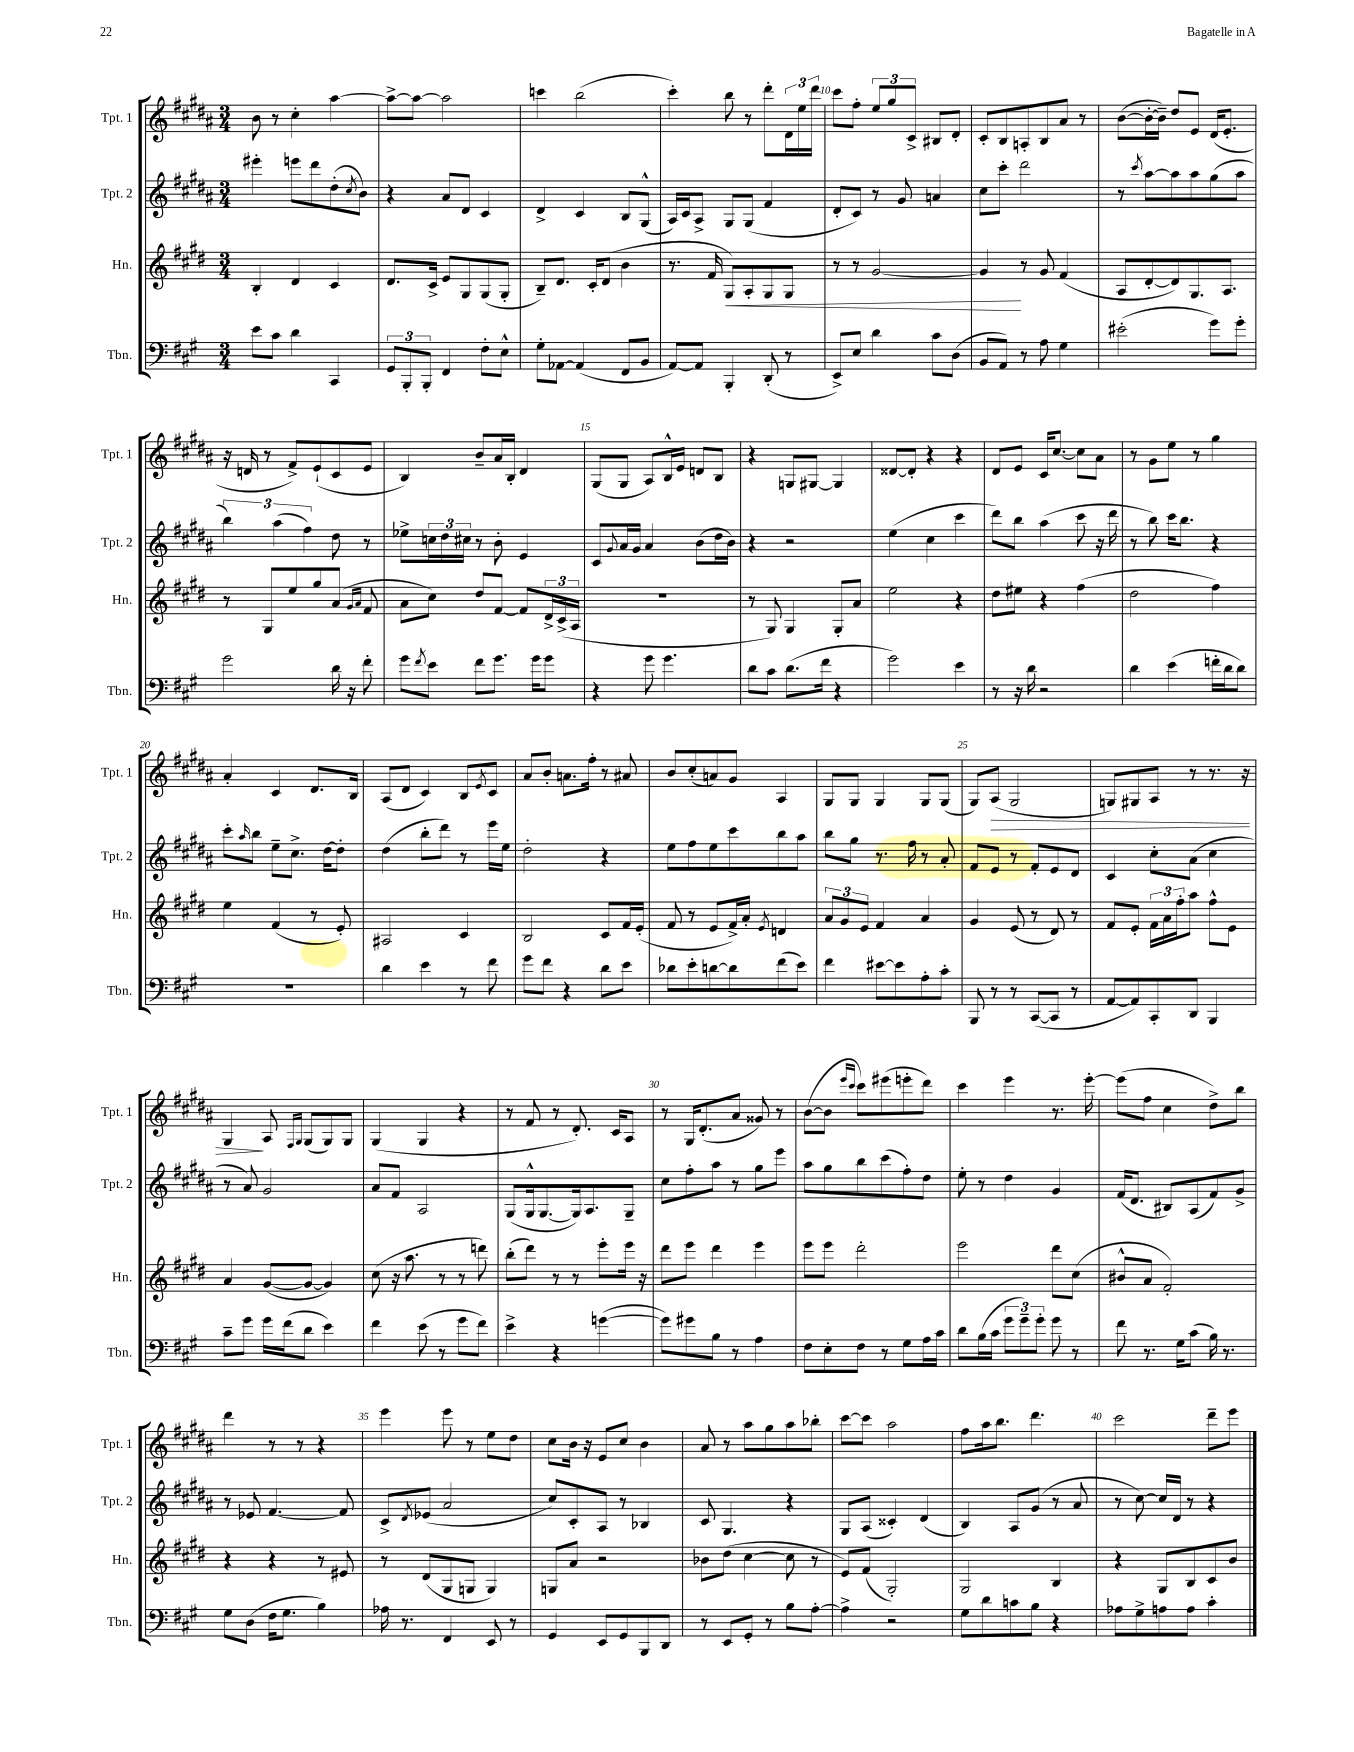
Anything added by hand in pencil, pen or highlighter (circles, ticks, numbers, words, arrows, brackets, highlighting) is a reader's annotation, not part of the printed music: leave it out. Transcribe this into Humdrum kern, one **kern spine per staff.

**kern	**kern	**kern	**kern
*staff4	*staff3	*staff2	*staff1
*clefF4	*clefG2	*clefG2	*clefG2
*k[f#c#g#]	*k[f#c#g#d#]	*k[f#c#g#d#a#]	*k[f#c#g#d#a#]
*M3/4	*M3/4	*M3/4	*M3/4
8e	4B'	4eee#'	8b
8c#	.	.	8r
4d	4d#	8eee	4cc#'
.	.	8ddd#	.
4CC#	4c#	(8dd#'	[4aa#
.	.	8qcc#	.
.	.	8b)	.
=	=	=	=
12GG#	8.d#	4r	8aa#^_
12BBB'	.	.	.
.	.	.	8aa#_
12BBB'	.	.	.
.	16c#^	.	.
4FF#	8e	8a#	2aa#]
.	8G#	8d#	.
8F#'	(8G#	4c#	.
8E^^	8G#'	.	.
=	=	=	=
8G#'	8B~)	4d#^	4ccc
[8AA-	8.d#	.	.
(4AA-]	.	4c#	(2bb
.	16c#'	.	.
.	(8d#	.	.
8FF#	4b	8B	.
8BB	.	(8G#^^	.
=	=	=	=
[8AA)	8.r	16A#)	4ccc#')
.	.	16c#	.
8AA]	.	8A#^	.
.	16f#	.	.
4BBB'	8G#)	8G#	8bb
.	8A'	(8G#	8r
(8DD'	8G#	4f#	8ddd#'
8r	8G#	.	24d#
.	.	.	24ee
.	.	.	24ddd#
=	=	=	=
8EE^)	8r	8d#'	8ccc#
8E	8r	8c#)	8ff#'
4d	[2g#	8r	12ee
.	.	.	12gg#
.	.	8g#	.
.	.	.	12c#^
8c#	.	4a	8B#
(8D	.	.	8d#'
=	=	=	=
8BB	4g#]	8cc#	8c#'
8AA)	.	8ccc#'	8B
8r	8r	2ddd#	8A'
8A	8g#	.	8B
4G#	(4f#	.	8a#
.	.	.	8r
=	=	=	=
(2e#'	8A	8r	([8b
.	.	8qccc#	.
.	[8d#'	[8aa#	16b'_
.	.	.	16b~])
.	8d#])	8aa#]	8dd#
.	8.G#	8aa#	8e
8g#)	.	(8gg#	(16d#
.	8.A	.	8.e'
8g#'	.	8aa#	.
=	=	=	=
2g#	8r	6bb)	16r
.	.	.	16d
.	8G#	.	8r
.	.	(6aa#	.
.	8ee	.	8f#^)
.	.	6ff#)	.
.	8gg#	.	(8e`
16d	(8a	8dd#	8c#
16r	.	.	.
.	16qqg#	.	.
.	16qqa	.	.
8f#'	8f#	8r	8e
=	=	=	=
8g#	8a	8ee-^	4B)
8qf#	.	.	.
8e	8cc#)	24cc	.
.	.	24dd#	.
.	.	24cc#	.
8f#	8dd#	8r	8b~
8.g#	[8f#	8b'	16a#
.	.	.	16B'
.	8f#]	4e	4d#
16g#	.	.	.
8g#	24d#^	.	.
.	(24c#^	.	.
.	24A	.	.
=	=	=	=
4r	2.r	8c#	(8G#
.	.	8qqg#	.
.	.	16a#	8G#
.	.	16g#	.
8g#	.	4a#	8A#)
4.g#	.	.	16B^^
.	.	.	16e
.	.	(8b	8d
.	.	16dd#	8B
.	.	16b)	.
=	=	=	=
8d	8r	4r	4r
8c#	8G#)	.	.
(8.d	4G#	2r	8G
.	.	.	[8G#
16f#	.	.	.
4r	8G#'	.	4G#]
.	8a	.	.
=	=	=	=
2g#)	2ee	(4ee	[8d##
.	.	.	8d##']
.	.	4cc#	4r
4e	4r	4ccc#	4r
=	=	=	=
8r	8dd#	8ddd#)	8d#
16r	8ee#	8bb	8e
16d	.	.	.
2r	4r	(4aa#	16c#
.	.	.	[8.cc#
.	(4ff#	8ccc#	8cc#]
.	.	16r	8a#
.	.	16ddd#	.
=	=	=	=
4d	2dd#	8r	8r
.	.	8bb)	8g#
(4e	.	16ccc#	8ee
.	.	8.bb	.
.	.	.	8r
16f'	4ff#)	4r	4gg#
16d	.	.	.
8d)	.	.	.
=	=	=	=
2.r	4ee	8ccc#'	4a#'
.	.	16qqaa#	.
.	.	8bb	.
.	(4f#	8ee~	4c#
.	.	8.cc#^	.
.	8r	.	8.d#
.	.	[16dd#	.
.	8e')	8dd#']	.
.	.	.	16B
=	=	=	=
4d	2A#	(4dd#	(8A#
.	.	.	8d#
4e	.	8bb'	4c#)
.	.	8ddd#)	.
8r	4c#	8r	8B
.	.	.	8qe
8f#	.	16eee	8c#
.	.	16ee	.
=	=	=	=
8g#	2B	2dd#'	8a#
8f#	.	.	8b'
4r	.	.	8.a
.	.	.	16ff#'
8d	8c#	4r	8r
8e	16f#	.	8a#
.	(16e'	.	.
=	=	=	=
8d-	8f#	8ee	8b
8e'	8r	8ff#	(8cc#'
[8d	8e	8ee	8a)
8d]	16f#^)	8ccc#	8g#
.	16a'	.	.
.	8qe	.	.
(8f#	4d	8bb	4A#
8e)	.	8aa#	.
=	=	=	=
4f#	12a	8bb	8G#
.	12g#	.	.
.	.	8gg#	8G#
.	12e	.	.
[8e#	4f#	8.r	4G#
8e#]	.	.	.
.	.	16ff#	.
8A'	4a	8r	8G#
8c#'	.	8a#'	(8G#
=	=	=	=
8BBB	4g#	8f#	8G#)
8r	.	8e	(8A#
8r	(8e	8r	2G#
([8CC#	8r	8f#'	.
8CC#]	8d#)	8e	.
8r	8r	8d#	.
=	=	=	=
[8AA	8f#	4c#	8G)
8AA])	8e'	.	8G#
8CC#'	24f#	8cc#'	8A#
.	24a	.	.
.	24ff#'	.	.
8DD	8aa	(8a#	8r
4BBB	8ff#^^	4cc#	8.r
.	8e	.	.
.	.	.	16r
=	=	=	=
8c#~	4a	8r	4G#
8g#	.	8a#)	.
16g#	([8g#	2g#	8A#
(16f#	.	.	.
.	.	.	16qqF#
.	.	.	16qqG#
8d	8g#_	.	(8G#
4e)	4g#])	.	8G#)
.	.	.	8G#
=	=	=	=
4f#	(8cc#	8a#	(4G#
.	16r	8f#	.
.	8.aa	.	.
(8e	.	2A#	4G#
8r	8r	.	.
8g#	8r	.	4r
8f#)	8ddd)	.	.
=	=	=	=
4e^	(8bb'	(8G#	8r
.	8ddd#)	16G#^^	8f#
.	.	[8.G#	.
4r	8r	.	8r
.	8r	16G#])	8.d#')
.	.	8.A#	.
([4g	8eee'	.	.
.	.	.	16c#
.	16eee	8G#~	8A#
.	16r	.	.
=	=	=	=
8g])	8ddd#	8cc#	8r
8g#	8eee	8ff#'	16G#
.	.	.	(8.d#'
8B	4ddd#	8aa#	.
8r	.	8r	8a#
4A	4eee	8gg#	8g##)
.	.	8eee	8r
=	=	=	=
8F#	8eee	8aa#	([8b
8E'	8eee	8gg#	8b]
.	.	.	16qqeee
.	.	.	16qqccc#
8F#	2ddd#'	8bb	8ccc#)
8r	.	(8ccc#	(8eee#
8G#	.	8ff#')	8eee'
16A	.	8dd#	8ddd#)
16c#	.	.	.
=	=	=	=
8d	2eee	8ee'	4ccc#
(16B	.	8r	.
16c#	.	.	.
12g#	.	4dd#	4eee
12g#~)	.	.	.
12g#'	.	.	.
8g#	8ddd#	4g#	8.r
8r	(8cc#	.	.
.	.	.	[16eee'
=	=	=	=
8f#	8b#^^	(16f#	(8eee]
.	.	8.d#	.
8.r	8a	.	8ff#
.	2f#')	8B#)	4cc#
16G#	.	.	.
(8c#	.	(8A#	.
16B)	.	8f#)	8dd#^)
8.r	.	.	.
.	.	8g#^	8bb
=	=	=	=
8G#	4r	8r	4ddd#
(8D	.	8e-	.
16F#	4r	[4.f#	8r
8.G#	.	.	.
.	.	.	8r
4B)	8r	.	4r
.	8e#	8f#]	.
=	=	=	=
16A-	8r	8c#^	4eee
8.r	.	.	.
.	.	8qd#	.
.	(8d#	(8e-	.
4FF#	8G#	2a#	8eee
.	8G	.	8r
8EE	4G)	.	8ee
8r	.	.	8dd#
=	=	=	=
4GG#	8G	8cc#)	8cc#
.	8a	8c#'	16b
.	.	.	16r
8EE	2r	8A#	8e
8GG#	.	8r	8cc#
8BBB	.	4B-	4b
8DD	.	.	.
=	=	=	=
8r	8b-	8c#	8a#
8EE	(8dd#	4.G#	8r
8GG#'	[4cc#	.	8aa#
8r	.	.	8gg#
8B	8cc#]	4r	8aa#
[8A'	8r	.	8bb-'
=	=	=	=
4A^]	8e)	8G#	[8ccc#
.	(8f#	(8A#	8ccc#]
2r	2G#')	4c##')	2aa#
.	.	(4d#	.
=	=	=	=
8G#	2G#	4B)	8ff#
8d	.	.	16aa#
.	.	.	8.bb
8c	.	8A#	.
8B	.	(8g#	4.ddd#
4r	4B	8r	.
.	.	8a#	.
=	=	=	=
8A-	4r	8r	2ccc#
8G#^	.	[8cc#)	.
8A	8G#	16cc#]	.
.	.	16d#	.
8A	8B	8r	.
4c#'	8c#	4r	8ddd#~
.	8b	.	8eee
==	==	==	==
*-	*-	*-	*-
